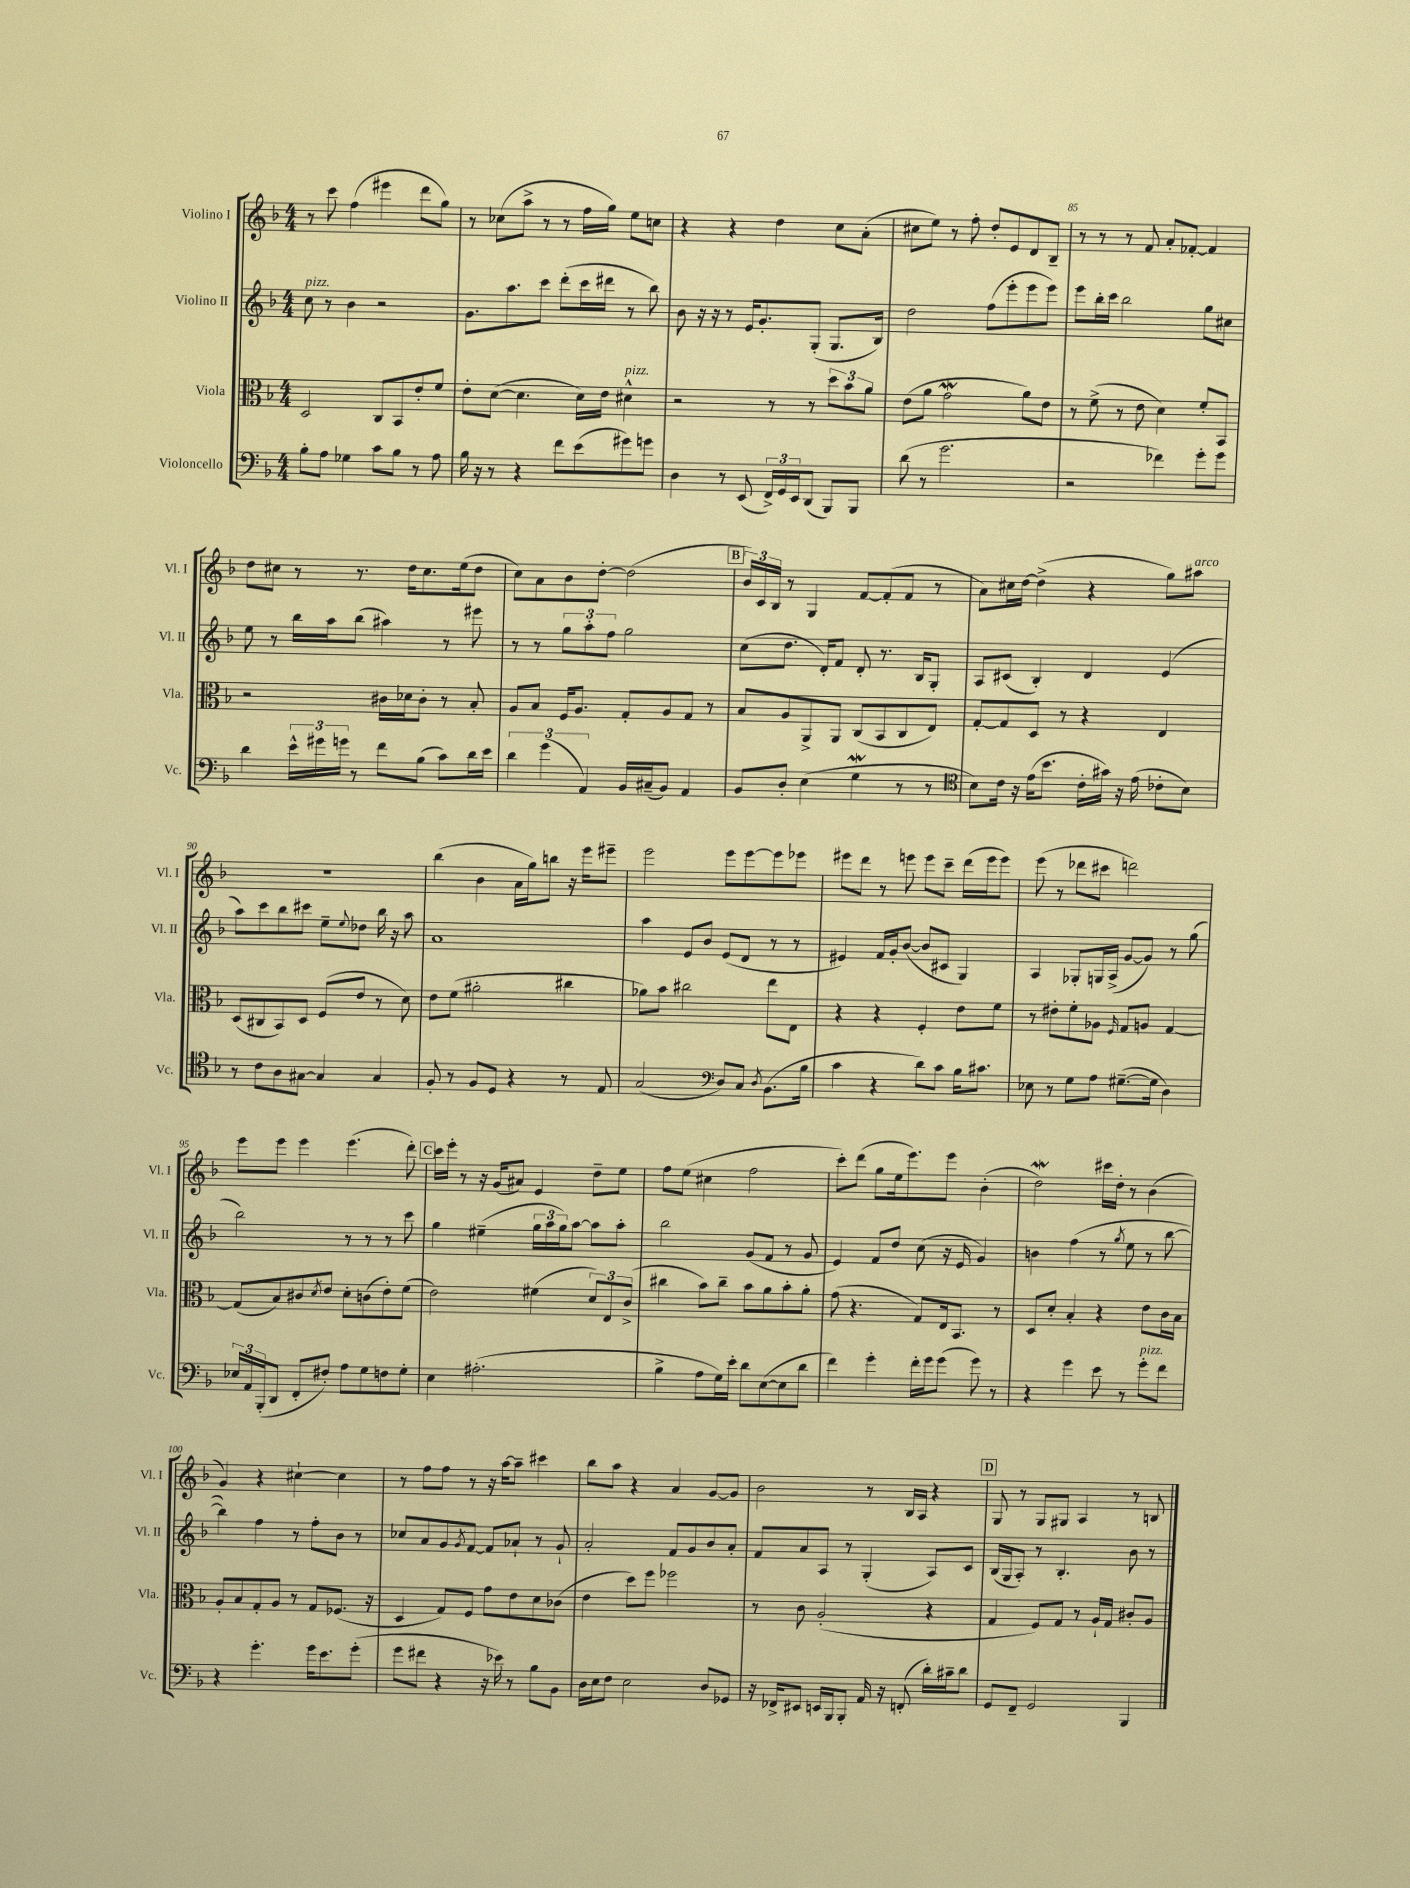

**kern	**kern	**kern	**kern
*part4	*part3	*part2	*part1
*staff4	*staff3	*staff2	*staff1
*I"Violoncello	*I"Viola	*I"Violino II	*I"Violino I
*I'Vc.	*I'Vla.	*I'Vl. II	*I'Vl. I
*clefF4	*clefC3	*clefG2	*clefG2
*k[b-]	*k[b-]	*k[b-]	*k[b-]
*M4/4	*M4/4	*M4/4	*M4/4
=81	=81	=81	=81
!	!	!LO:TX:a:i:t=pizz.	!
8B-'\L	2D/	8cc\	8r
8A\J	.	8r	8ccc\
4G-X\	.	4b-\	(4ff\
8c\L	8C/L	2r	4eee#X\
8B-\J	8BB-/	.	.
8r	8e'/	.	8ddd\L
8A\	8f/J	.	8gg\J)
=82	=82	=82	=82
16B-\	8e'\L	8.g\L	8r
16r	.	.	.
8r	([8d\J	.	(8cc-X\L
.	.	8.aa\	.
4r	4.d\]	.	8aa^\J
.	.	8ccc\J	8r
8f\L	.	(8ddd'\L	8r
(8e\	16d\LL)	16ccc\L	16ff\LL
.	16e\JJ	16ddd#X\JJ	16gg\JJ)
!	!LO:TX:a:i:t=pizz.	!	!
8g#X\)	4d#X^^\	8r	8ee\L
8gn\J	.	8bb-\)	8ccn\J
=83	=83	=83	=83
4D\	2r	8b-\	4r
.	.	16r	.
.	.	16r	.
8r	.	8r	4r
(8EE/	.	16e/KL	.
.	.	8.g'/	.
24FF^/LL)	8r	.	4dd\
24GG/	.	.	.
24EE/J	.	.	.
(8DD/J	8r	(8G'/J	.
8BBB-/L)	12dd\L	8.G/L	8cc\L
.	12b-\	.	.
8BBB-/J	.	.	(8a'\J
.	12a\J	.	.
.	.	16B-/Jk)	.
=84	=84	=84	=84
(8d\	(8e\L	2dd\	8cc#X\L
8r	8a\J	.	8ee\J)
2.g\	2gW\	.	8r
.	.	.	8ff'\
.	.	(8ff\L	8dd'/L
.	.	8eee'\	8e/
.	8a\L)	8eee\	8d/
.	8e\J	8eee\J)	8B-~/J
=85	=85	=85	=85
2r	8r	8eee\L	8r
.	(8f^\	16bb-'\L	8r
.	.	16ccc\JJ	.
.	8r	2bb-\	8r
.	8e\	.	8f/
4f-X\)	4d\)	.	8a'/L
.	.	.	[8f-X'/J
8g'\L	8f'/L	8gg\L	4f-/]
8g\J	8BB-/J	8cc#X\J	.
!!LO:LB:g=z
=86	=86	=86	=86
4d\	2r	8ee\	8dd\L
.	.	8r	8cc#X\J
24e^^\LL	.	16bb-\LL	8r
24g#X\	.	.	.
.	.	16aa\J	.
24gn\JJ	.	.	.
8r	.	(8bb-\J	8.r
8f\L	16c#X\LL	4aa#X\)	.
.	16d-X\J	.	16dd\KL
(8B-\J	8c#'\J	.	8.cc#\
8c\L)	8r	8r	.
.	.	.	(16ee\k
16d\L	8B-'/	8eee#X\	8dd\J
16e\JJ	.	.	.
=87	=87	=87	=87
6d\	8A/L	8r	8cc\L)
.	8B-/J	8r	8a\
(6g\	.	.	.
.	16F/KL	12gg\L	8b-\
.	8.A/J	.	.
6AA/)	.	12aa'\	.
.	.	.	[8dd'\J
.	.	12ff\J	.
16BB-/LL	8G'/L	2gg\	(2dd\]
(16C#X~/J	.	.	.
8BB-/J)	8A/	.	.
4AA/	8G/J	.	.
.	8r	.	.
!!LO:REH:place=s1:t=B
=88	=88	=88	=88
8BB-/L	8B-/L	(8cc\L	24b-/LL)
.	.	.	24c/
.	.	.	24B-/JJ
8D'/J	8A/	8.dd\J	8r
(4E\	8AA^/	.	4G/
.	.	16d'/KL)	.
.	8AA/J	8f/J	.
4GW\	(8C/L	8d'/	[8f/L
.	8BB-/	8.r	(8f'/]
8r	8C/	.	8f/J
.	.	16B-/KL	.
8r	8E/J)	8G'/J	8r
=89	=89	=89	=89
*clefC4	*	*	*
8B-\L)	[8G'/L	8A/L	8a\L)
16c\Jk	8G/]	(8c#X/J	16cc#X\L
16r	.	.	[16dd\JJ
(16e\KL	8D/J	4B-'/)	(4dd^\]
8.b-\J	.	.	.
.	8r	.	.
16c'\LL	4r	4d/	4r
16g#X\JJ)	.	.	.
16r	.	.	.
(16e\	.	.	.
8c-X'\L	4E/	(4e/	8gg\L)
!	!	!	!LO:TX:a:i:t=arco
8B-\J)	.	.	8aa#X\J
!!LO:LB:g=z
=90	=90	=90	=90
8r	(8D/L	8aa\L)	1r
8c\L	8C#X/	8ccc\	.
8A\	8BB-/)	8bb-\	.
[8G#X\J	8D/J	8ccc#X\J	.
4G#/]	(8F/L	8ee~\L	.
.	.	8qqee/	.
.	8e/J	8dd-X\J	.
4G#/	8r	16bb-\	.
.	.	16r	.
.	8d\)	8aa\	.
=91	=91	=91	=91
8F'/	8e\L	1a	(4bb-\
8r	(8f\J	.	.
8F/L	2a#X'\	.	4b-\
8D/J	.	.	.
4r	.	.	16a\LL
.	.	.	16gg\J)
.	.	.	8bbn\J
8r	4cc#X\	.	16r
.	.	.	16eee\KL
8E/	.	.	8eee#X~\J
=92	=92	=92	=92
(2G/	8a-X\L)	4aa\	2eee\
.	8b-\J	.	.
.	2cc#X\	8e/L	.
.	.	8b-/J	.
*clefF4	*	*	*
8D/L)	.	(8e/L	8eee\L
8C/J	.	8d/J	[8eee\
8qD/	.	.	.
(8.BB-\L	8ee\L	8r	8eee\]
.	8E\J	8r	8eee-X\J
16B-\Jk	.	.	.
=93	=93	=93	=93
4c\	4r	4e#X/)	8eee#X\L
.	.	.	8ddd\J
4r	4r	16f/LL	8r
.	.	16g'/J	.
.	.	([8b-/J	8eeen\
8d\L)	4F'/	8b-/L]	8eee\L
8c\J	.	8c#X/J	8ccc~\J
16B-\KL	8e\L	4G/)	(16ddd\LL
8.c#X\J	.	.	16eee\J
.	8f\J	.	8eee\J)
=94	=94	=94	=94
8E-X\	8r	4A/	(8eee\
8r	8e#X'\L	.	8r
8G\L	8f'\	8G-X'/L	8ddd-X\L
8A\J	8A-X\J	16Gn/L	8ccc#X\J
.	.	(16A^/JJ	.
.	16qqF/	.	.
([8.G#X~\L	8G/L	[8g/L	2dddn\)
.	8An/J	8g/J])	.
16G#\Jk]	.	.	.
4D\)	[4G/	8r	.
.	.	(8gg\	.
!!LO:LB:g=z
=95	=95	=95	=95
24E-X/LL	(8G/L]	2bb-\)	8eee\L
24AA/	.	.	.
(24BBB-'/J	.	.	.
8DD/J	8B-/)	.	8eee\J
8FF'/L	8c#X/	.	4eee\
.	8qd/	.	.
8F#X'/J)	8e/J	.	.
8A\L	8d'\L	8r	(4.eee\
8G\	(8cn\	8r	.
8Fn\	8e'\)	8r	.
8G'\J	(8f\J	8ccc\	8ddd'\)
!!LO:REH:place=s1:t=C
=96	=96	=96	=96
4E\	2e\)	4gg\	16ccc\LL
.	.	.	16eee'\JJ
.	.	.	8r
(2.A#X'\	.	(4ee#X~\	16r
.	.	.	(16g/KL
.	.	.	8a#X/J)
.	(4f#X\	24gg\LL	4e/
.	.	24aa\	.
.	.	24gg\J)	.
.	.	[8aa\J	.
.	12d/L)	8aa\L]	8dd~\L
.	12E/	.	.
.	.	8aa'\J	8ee\J
.	(12c^/J	.	.
=97	=97	=97	=97
4B-^\	4cc#X\	2bb-\	8ff\L
.	.	.	(8ee\J
8A\L	8b-\L)	.	4cc#X\
16G\L)	8cc#~\J	.	.
16e'\JJ	.	.	.
8d\L	8b-\L	(8g/L	2ff\
([8E\	8a\	8f/J	.
8E\]	8b-'\	8r	.
8d\J	8a'\J	8g/	.
=98	=98	=98	=98
4f\)	(8g\	4e/)	8ccc'\L)
.	4.r	.	(8ddd\J
4g'\	.	8f/L	8gg\L
.	.	8dd/J	16ee\k
.	.	.	8.eee\)
16f'\LL	8G/L)	(8cc\	.
16g\J	.	.	.
(8g\J	16E/k	16r	8eee\J
.	8.BB-/J	16e/	.
8g\)	.	4g/)	(4b-'\
8r	8r	.	.
=99	=99	=99	=99
4r	8D/L	4bn\	2ddW\)
.	8d'/J	.	.
4g\	4B-'/	(4ff\	.
8e\	4r	8r	16ccc#X\LL
.	.	.	16dd'\JJ
.	.	8qgg/	.
8r	.	8ee\	8r
!LO:TX:a:i:t=pizz.	!	!	!
8g'\L	8e\L	8r	(4b-\
8f\J	16c\L	[8bb-\	.
.	16B-\JJ	.	.
!!LO:LB:g=z
=100	=100	=100	=100
4r	8A'/L	4bb-\])	4g/)
.	8B-/	.	.
4.g'\	8G'/	4ff\	4r
.	8A/J	.	.
.	8r	8r	[4cc#X`\
16g\KL	8G/L	8ff'\L	.
8.e\	.	.	.
.	(8.F-X/J	8b-\J	4cc#\]
(8g'\J	.	8r	.
.	16r	.	.
=101	=101	=101	=101
8g\L	4D/	8cc-X/L	8r
8f#X\J	.	8a/	8ff\L
4r	8G/L)	8g/	8ff\J
.	.	8qg/	.
.	8F/J	[8f/J	8r
16r	8g\L	8f/L]	16r
16e-X\)	.	.	[16aa\KL
8r	8e\	8a-X`/J	8aa~\J]
8B-\L	8d\	8r	4ccc#X\
8BB-\J	(8c-X\J	8g`/	.
=102	=102	=102	=102
16D\LL	4e\	2a'/	8bb-\L
16E\J	.	.	.
8F\J	.	.	8aa\J
2E\	8dd\L)	.	4r
.	8ff\J	.	.
.	2ff-X\	8f/L	4a/
.	.	8g/	.
8D/L	.	8b-/	[8g/L
8GG-X/J	.	8a'/J	8g/J]
=103	=103	=103	=103
16r	8r	8f/L	2b-\
16FF-X^/KL	.	.	.
8EE#X/J	8c\	8a/	.
16EEn/LL	(2A'/	8A/J	.
16BBB-/J	.	.	.
8BBB-'/J	.	8r	.
16AA/	.	(4G'/	8r
16r	.	.	.
(8FFn'/	.	.	16B-/LL
.	.	.	16A/JJ
16d'\LL)	4r	8A/L)	4r
16c#X~\J	.	.	.
8d\J	.	8c/J	.
!!LO:REH:place=s1:t=D
=104	=104	=104	=104
8GG/L	4G/	(16B-/LL	8G/
.	.	16G/J	.
8FF~/J	.	8A'/J)	8r
2GG/	8F/L)	8r	8G/L
.	8G/J	4.B-'/	8G#X/J
.	8r	.	4A/
.	16A`/LL	.	.
.	16G/JJ	.	.
4BBB-/	8c#X'/L	8b-\	8r
.	8A/J	8r	8Bn/
==	==	==	==
*-	*-	*-	*-
